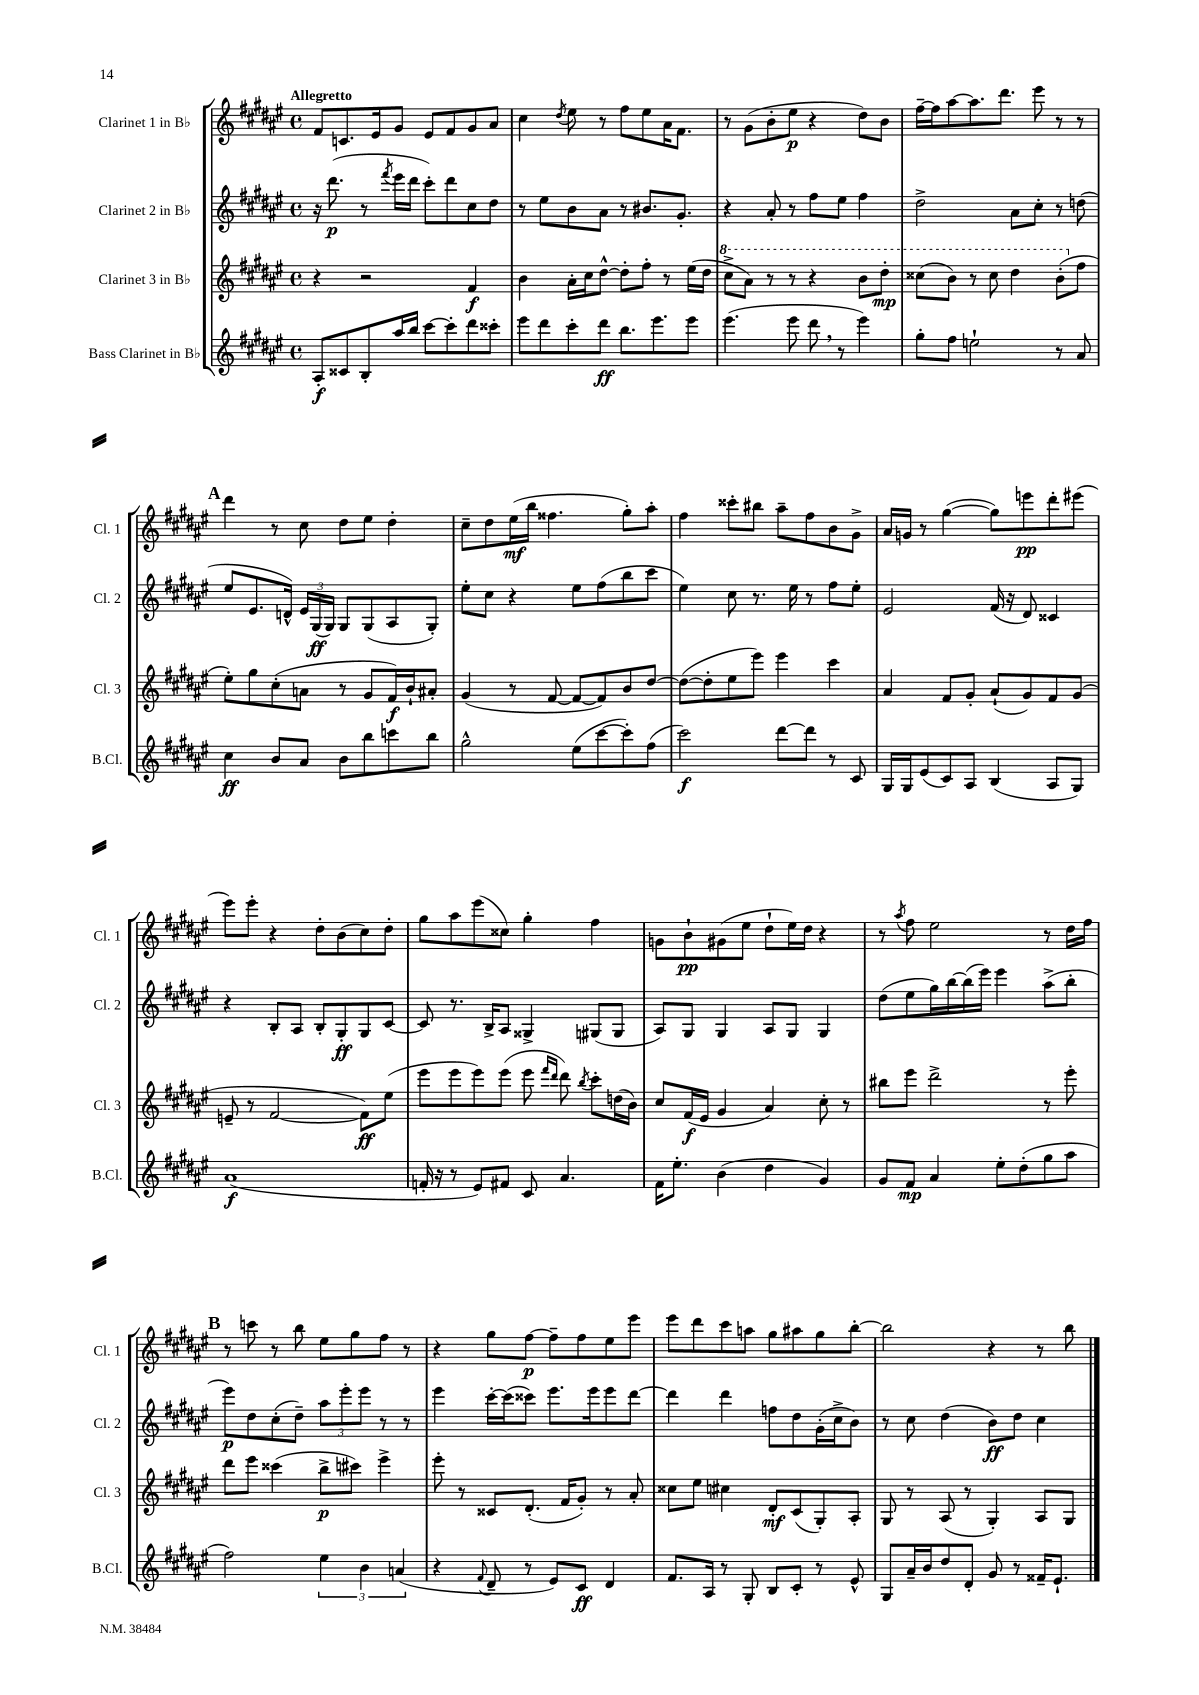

**kern	**kern	**kern	**kern
*staff4	*staff3	*staff2	*staff1
*clefG2	*clefG2	*clefG2	*clefG2
*k[f#c#g#d#a#e#]	*k[f#c#g#d#a#e#]	*k[f#c#g#d#a#e#]	*k[f#c#g#d#a#e#]
*M4/4	*M4/4	*M4/4	*M4/4
*met(c)	*met(c)	*met(c)	*met(c)
8A#'	4r	16r	8f#
.	.	(8.ddd#	.
8c##	.	.	8.c
8B'	2r	8r	.
.	.	.	16e#
.	.	8qfff#	.
16aa#	.	16eee#	8g#
16bb	.	16ddd#	.
[8ccc#	.	8ccc#')	8e#
8ccc#']	.	8ddd#	8f#
8ddd#	4f#	8cc#	8g#
8ccc##'	.	8dd#	8a#
=	=	=	=
8eee#	4b	8r	4cc#
8ddd#	.	8ee#	.
.	.	.	8qdd#
8ccc#'	16a#'	8b	8ee#
.	16cc#	.	.
8ddd#	[8dd#^^	8a#	8r
8.bb	8dd#']	8r	8ff#
.	8ff#'	8.b#	8ee#
8.eee#	.	.	.
.	8r	.	16a#
.	.	8.g#'	8.f#
8eee#	(16ee#	.	.
.	16dd#	.	.
=	=	=	=
(4.eee#	8ccc#^	4r	8r
.	8aa#)	.	(8g#
.	8r	8a#'	8b'
8eee#	8r	8r	8ee#
8ddd#	4r	8ff#	4r
8r	.	8ee#	.
4eee#)	8bb	4ff#	8dd#)
.	8ddd#'	.	8b
=	=	=	=
8gg#'	(8ccc##	2dd#^	[16ff#~
.	.	.	16ff#]
8ff#	8bb)	.	[8aa#
2ee`	8r	.	8.aa#]
.	8ccc##	.	.
.	.	.	8.ddd#
.	4ddd#	8a#	.
.	.	8cc#'	8eee#
8r	(8bb'	8r	8r
8a#	8ff#	(8dd	8r
=	=	=	=
4cc#	8ee#')	8ee#	4ddd#
.	8gg#	8.e#	.
8b	(8cc#'	.	8r
.	.	16d^^)	.
8a#	8a	24e#	8cc#
.	.	(24G#	.
.	.	24G#)	.
8b	8r	8G#	8dd#
8bb	8g#	(8G#	8ee#
8ccc	16f#)	8A#	4dd#'
.	16b`	.	.
8bb	8a#'	8G#')	.
=	=	=	=
2gg#^^	(4g#	8ee#'	8cc#~
.	.	8cc#	8dd#
.	8r	4r	(16ee#
.	.	.	16bb
.	[8f#	.	4.ff##
(8ee#	8f#_	8ee#	.
[8ccc#	8f#])	(8ff#	.
8ccc#'])	8b	8bb	8gg#')
(8ff#	[8dd#	8ccc#	8aa#'
=	=	=	=
2ccc#)	(8dd#_	4ee#)	4ff#
.	8dd#']	.	.
.	8ee#	8cc#	8ccc##'
.	8eee#)	8.r	8bb#
[8ddd#	4eee#	.	8aa#~
.	.	16ee#	.
8ddd#]	.	8r	8ff#
8r	4ccc#	8ff#	8b
8c#	.	8ee#'	8g#^
=	=	=	=
16G#	4a#	2e#	16a#
16G#	.	.	16g
(8e#	.	.	8r
8c#)	8f#	.	([4gg#
8A#	8g#'	.	.
(4B	(8a#`	(16f#	8gg#])
.	.	16r	.
.	8g#)	8d#)	8eee
8A#	8f#	4c##	8ddd#'
8G#)	(8g#	.	(8eee#
=	=	=	=
(1a#	8e~	4r	8eee#)
.	8r	.	8eee#'
.	[2f#	8B'	4r
.	.	8A#	.
.	.	8B'	8dd#'
.	.	8G#'	(8b
.	8f#])	8G#	8cc#)
.	(8ee#	[8c#	8dd#'
=	=	=	=
16f'	8eee#	8c#]	8gg#
16r	.	.	.
8r	8eee#	8.r	8aa#
8e#)	8eee#)	.	(8eee#
.	.	16B^	.
8f#	(8eee#	8A#	8cc##)
8c#	8eee#	4G##^	4gg#'
.	16qqfff#	.	.
.	16qqddd#	.	.
4.a#	8ddd#)	.	.
.	8qbb	.	.
.	8ccc#'	(8G#	4ff#
.	(16dd	8G#	.
.	16b)	.	.
=	=	=	=
16f#	8cc#	8A#)	8g
8.ee#'	.	.	.
.	(16f#	8G#	8b`
.	16e#	.	.
(4b	4g#	4G#	(8g#
.	.	.	8ee#
4dd#	4a#)	8A#	8dd#`
.	.	8G#	16ee#)
.	.	.	16dd#
4g#)	8cc#'	4G#	4r
.	8r	.	.
=	=	=	=
8g#	8bb#	(8dd#	8r
.	.	.	8qaa#
8f#	8eee#	8ee#	8ff#
4a#	2ddd#^	16gg#)	2ee#
.	.	[16bb	.
.	.	(16bb]	.
.	.	16eee#)	.
8ee#'	.	4eee#	.
(8dd#'	.	.	.
8gg#	8r	(8aa#^	8r
8aa#	8eee#'	8bb'	16dd#
.	.	.	16ff#
=	=	=	=
2ff#)	8ddd#	8eee#)	8r
.	8eee#	8dd#	8ccc
.	(4ccc##	(8cc#'	8r
.	.	8dd#~)	8bb
6ee#	8bb^	12aa#	8ee#
.	.	12eee#'	.
.	8ccc#)	.	8gg#
6b	.	12eee#	.
.	4eee#^	8r	8ff#
(6a	.	.	.
.	.	8r	8r
=	=	=	=
4r	8eee#'	4eee#	4r
.	8r	.	.
8qqf#	.	.	.
8d#~	8c##	[16ccc#'	8gg#
.	.	(16ccc#]	.
8r	(8.d#'	8ccc##)	[8ff#
8e#)	.	8.eee#	8ff#~]
.	16f#	.	.
8c#	8g#')	.	8ff#
.	.	16eee#	.
4d#	8r	8eee#	8ee#
.	8a#'	[8ddd#	8eee#
=	=	=	=
8.f#	8cc##	4ddd#]	8eee#
.	8ee#	.	8ddd#
16A#	.	.	.
8r	4cc#	4ddd#	8ccc#
8G#'	.	.	8aa
8B	8d#'	8ff	8gg#
8c#'	(8c#	8dd#	8aa#
8r	8G#')	(16g#'	8gg#
.	.	16cc#^	.
8e#^^	8A#'	8b)	[8bb'
=	=	=	=
8G#	8G#	8r	2bb]
16a#~	8r	8cc#	.
16b	.	.	.
8dd#	(8A#	(4dd#	.
8d#'	8r	.	.
8g#	4G#')	8b)	4r
8r	.	8dd#	.
16f##~	8A#	4cc#	8r
8.e#`	.	.	.
.	8G#	.	8bb
==	==	==	==
*-	*-	*-	*-
